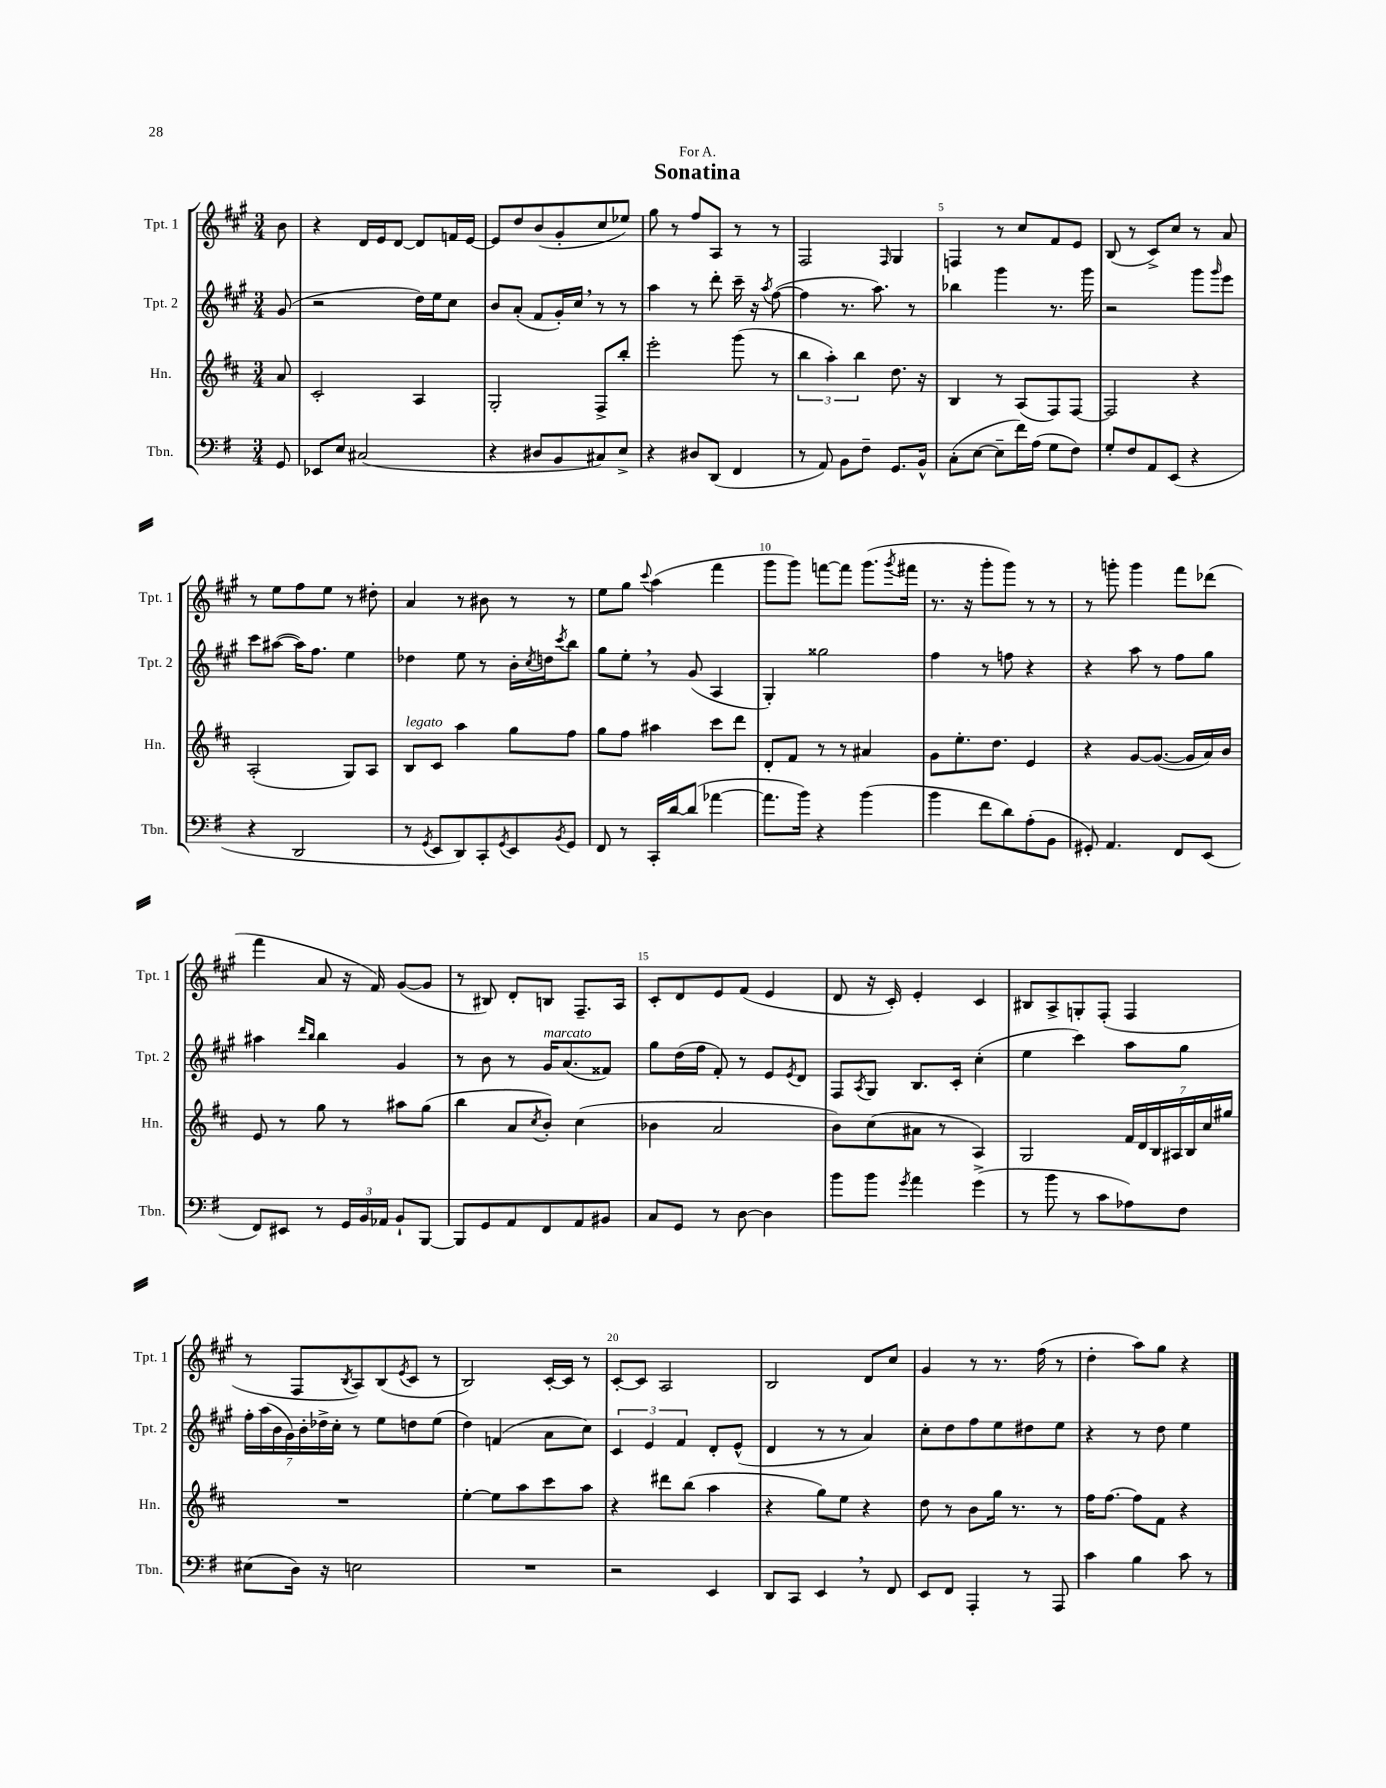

**kern	**kern	**kern	**kern
*staff4	*staff3	*staff2	*staff1
*clefF4	*clefG2	*clefG2	*clefG2
*k[f#]	*k[f#c#]	*k[f#c#g#]	*k[f#c#g#]
*M3/4	*M3/4	*M3/4	*M3/4
8GG/	8a/	(8g#/	8b\
=	=	=	=
8EE-/L	2c#'/	2r	4r
8E/J	.	.	.
(2C#/	.	.	16d/LL
.	.	.	16e/J
.	.	.	[8d/J
.	4A/	16dd\LL)	8d/]L
.	.	16ee\J	.
.	.	8cc#\J	16f/L
.	.	.	[16e/JJ
=	=	=	=
4r	2G'/	8b/L	8e/]L
.	.	(8a'/J	8dd/
8D#/L	.	8f#/L	(8b/
8BB/	.	16g#'/L)	8g#'/
.	.	16cc#/JJ	.
8C#/)	8F#^/L	8r	8cc#/
8E^/J	8bb'/J	8r	8ee-/J)
=	=	=	=
4r	2eee'\	4aa\	8gg#\
.	.	.	8r
8D#/L	.	8r	8ff#/L
(8DD/J	.	8ddd'\	8A/J
4FF#/	(8ggg\	16ccc#~\	8r
.	.	16r	.
.	.	8qaa/	.
.	8r	([8ff#\	8r
=	=	=	=
8r	6bb\	4ff#\]	2F#/
8AA/)	.	.	.
.	6aa'\)	.	.
8BB\L	.	8.r	.
.	6bb\	.	.
8F#~\J	.	.	.
.	.	8.aa\)	.
.	.	.	16qqF#/
8.GG/L	8.dd\	.	4G#/
.	.	8r	.
16BB^^/Jk	16r	.	.
=	=	=	=
(8C'\L	4B/	4bb-\	4F/
[8E\J	.	.	.
8E~\]L	8r	4ggg#\	8r
16f#\L)	(8A/L	.	8cc#/L
(16A\JJ	.	.	.
8G\L	8F#/)	8.r	8f#/
8F#\J)	[8F#/J	.	8e/J
.	.	16ggg#\	.
=	=	=	=
8G'/L	2F#/]	2r	(8B/
8F#/	.	.	8r
8AA/	.	.	8c#^/L)
(8EE/J	.	.	8cc#/J
4r	4r	8ggg#\L	8r
.	.	16qqggg#/	.
.	.	8eee\J	8a/
=	=	=	=
4r	(2A'/	8ccc#\L	8r
.	.	([8aa#\J	8ee\L
2DD/	.	16aa#\]LK)	8ff#\
.	.	8.ff#\J	.
.	.	.	8ee\J
.	8G/L)	4ee\	8r
.	8A/J	.	8dd#'\
=	=	=	=
8r	8B/L	4dd-\	4a/
8qGG/	.	.	.
8EE/L	8c#/J	.	.
8DD/)	4aa\	8ee\	8r
8CC'/	.	8r	8b#\
8qGG/	.	.	.
8EE/	8gg\L	16b'\LL	8r
.	.	8qcc#/	.
.	.	16dd\J	.
8qBB/	.	8qccc#/	.
8GG/J	8ff#\J	8bb\J	8r
=	=	=	=
8FF#/	8gg\L	8gg#\L	8ee\L
8r	8ff#\J	8ee'\J	8gg#\J
.	.	.	8qqccc#/
16CC'/LL	4aa#\	8r	(4aa\
[16d/J	.	.	.
(8d/]J	.	(8g#/	.
[4a-\	8ccc#\L	4A/	4fff#\
.	8ddd\J	.	.
=	=	=	=
8.a-\]L	8d'/L	4G#'/)	8ggg#\L
.	8f#/J	.	8ggg#\J)
16b\Jk)	.	.	.
4r	8r	2gg##\	[8fff\L
.	8r	.	8fff\]J
(4b\	4a#/	.	(8.ggg#\L
.	.	.	8qggg#/
.	.	.	16fff#\Jk
=	=	=	=
4b\	8g\L	4ff#\	8.r
.	8.ee'\	.	.
.	.	.	16r
8f#\L	.	8r	8ggg#'\L
.	8.dd\J	.	.
8d\)	.	8ff\	8ggg#\J)
(8A'\	4e/	4r	8r
8BB\J	.	.	8r
=	=	=	=
8GG#'/)	4r	4r	8r
4.AA/	.	.	8ggg'\
.	[8g/L	8aa\	4ggg\
.	(8.g/_J	8r	.
8FF#/L	.	8ff#\L	8fff#\L
.	16g/]LL	.	.
(8EE/J	16a/)	8gg#\J	(8ddd-\J
.	16b/JJ	.	.
=	=	=	=
8FF#/L)	8e/	4aa#\	4fff#\
8EE#/J	8r	.	.
.	.	16qqddd/LL	.
.	.	16qqbb/JJ	.
8r	8gg\	4bb\	8a/
24GG/LL	8r	.	16r
24BB/	.	.	.
.	.	.	16f#/)
24AA-/JJ	.	.	.
8BB`/L	8aa#\L	4g#/	([8g#/L
[8BBB/J	(8gg\J	.	8g#/]J
=	=	=	=
8BBB/]L	4bb\	8r	8r
8GG/	.	8b\	8B#/)
8AA/	8a/L	8r	8d'/L
.	8qcc#/	.	.
8FF#/	8b'/J)	16g#/LK	8B/J
.	.	(8.a/	.
8AA/	(4cc#\	.	8.F#~/L
8BB#/J	.	8f##/J)	.
.	.	.	16A/Jk
=	=	=	=
8C/L	4b-\	8gg#\L	8c#'/L
8GG/J	.	(16dd\L	8d/
.	.	16ff#\JJ	.
8r	2a/	8f#'/)	8e/
[8D\	.	8r	(8f#/J
4D\]	.	8e/L	4e/
.	.	8qe/	.
.	.	8d/J	.
=	=	=	=
8b\L	8b\L)	8F#/L	8d/
.	.	8qA/	.
8b\J	(8cc#\	8G#/J	16r
.	.	.	16c#'/)
8qg/	.	.	.
4a\	8a#\J	8.B/L	4e'/
.	8r	.	.
.	.	16c#'/Jk	.
(4g^\	4A/)	(4cc#'\	4c#/
=	=	=	=
8r	2G/	4ee\	8B#/L
8b\	.	.	8A^/
8r	.	4ccc#\)	8G'/
8c\L	.	.	(8F#'/J
8A-\)	28f#/LL	8aa\L	4F#/
.	28d/	.	.
.	28B/	.	.
.	28A#/	.	.
8F#\J	.	8gg#\J	.
.	28B/	.	.
.	28cc#/	.	.
.	28gg#/JJ	.	.
=	=	=	=
(8E#\L	2.r	28ff#'\LL	8r
.	.	(28aa\	.
.	.	28b\	.
.	.	28g#\)	.
16D\Jk)	.	.	8F#/L
.	.	28b'\	.
.	.	28dd-^\	.
16r	.	.	.
.	.	28cc#'\JJ	.
.	.	.	8qB/
2E\	.	8r	8A/)
.	.	8ee\L	(8B/
.	.	.	8qe/
.	.	8dd\	8c#/J
.	.	(8ee\J	8r
=	=	=	=
2.r	[4ee'\	4dd\)	2B/)
.	8ee\]L	(4f/	.
.	8aa\	.	.
.	8ccc#\	8a\L	[16c#'/LL
.	.	.	16c#/]JJ
.	8aa\J	8cc#\J)	8r
=	=	=	=
2r	4r	6c#/	[8c#'/L
.	.	.	8c#/]J
.	.	6e/	.
.	8ddd#\L	.	2A/
.	.	6f#/	.
.	(8bb\J	.	.
4EE/	4aa\	8d'/L	.
.	.	(8e^^/J	.
=	=	=	=
8DD/L	4r	4d/	2B/
8CC/J	.	.	.
4EE/	8gg\L)	8r	.
.	8ee\J	8r	.
8r	4r	4a/)	8d/L
8FF#/	.	.	8cc#/J
=	=	=	=
8EE/L	8dd\	8cc#'\L	4g#/
8FF#/J	8r	8dd\	.
4AAA'/	8b\L	8ff#\	8r
.	16gg\Jk	8ee\	8.r
.	8.r	.	.
8r	.	8dd#\	.
.	.	.	(16ff#\
8AAA/	8r	8ee\J	8r
=	=	=	=
4c\	16ff#\LK	4r	4dd'\
.	[8.ff#\J	.	.
4B\	8ff#\]L	8r	8aa\L)
.	8f#\J	8dd\	8gg#\J
8c\	4r	4ee\	4r
8r	.	.	.
==	==	==	==
*-	*-	*-	*-
